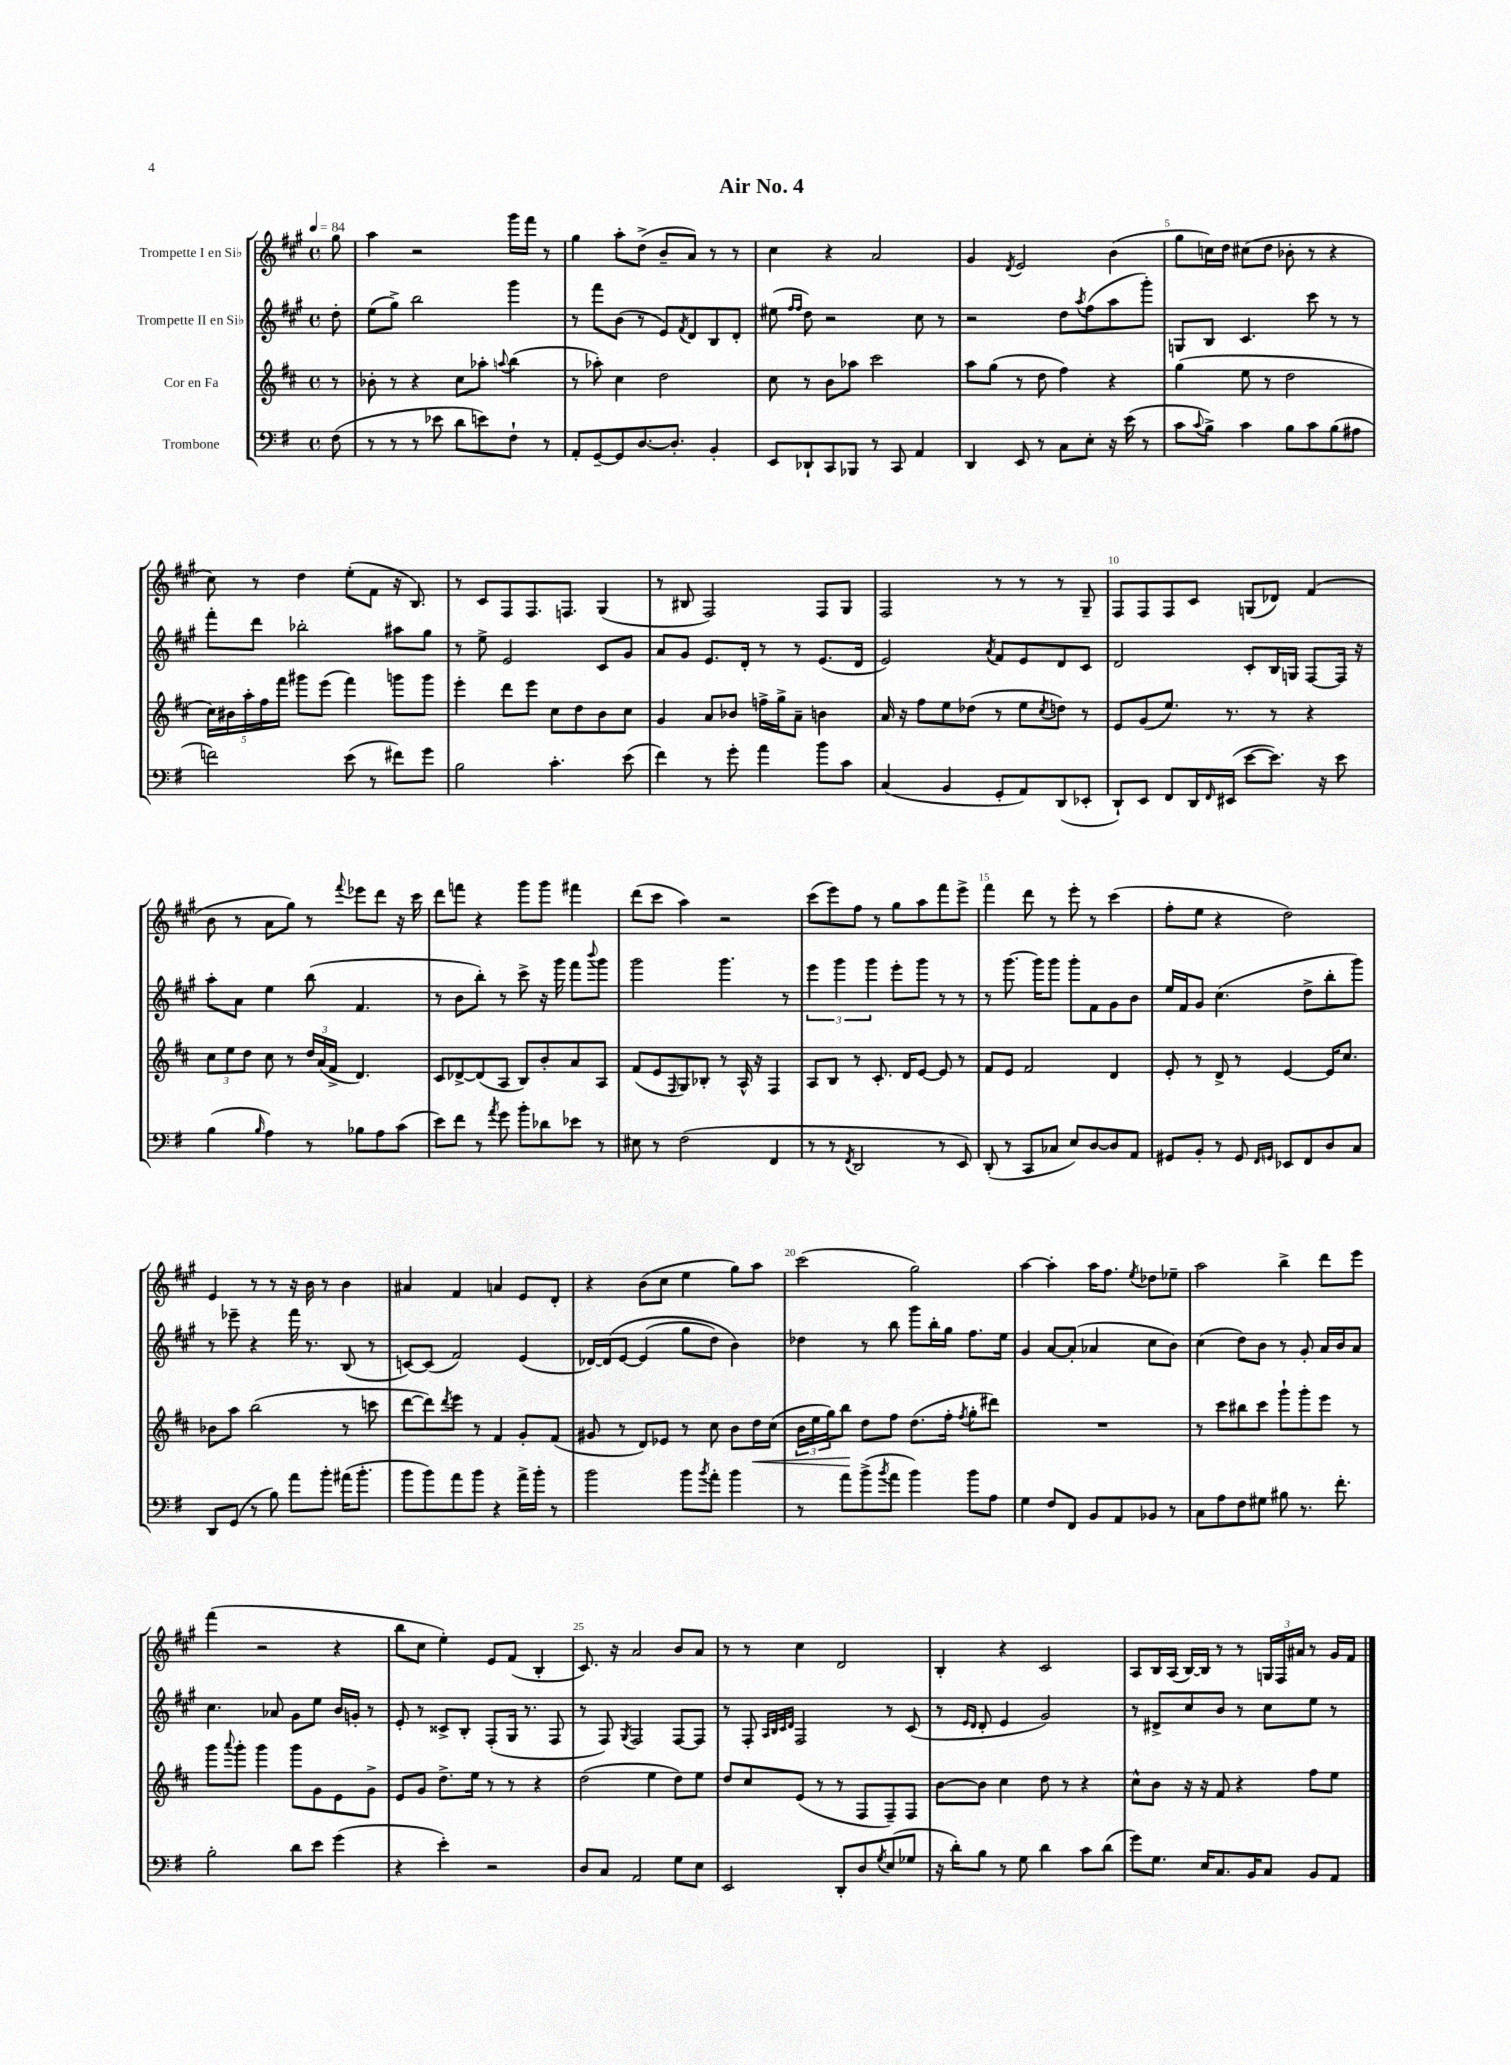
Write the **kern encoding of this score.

**kern	**kern	**kern	**kern
*staff4	*staff3	*staff2	*staff1
*clefF4	*clefG2	*clefG2	*clefG2
*k[f#]	*k[f#c#]	*k[f#c#g#]	*k[f#c#g#]
*M4/4	*M4/4	*M4/4	*M4/4
*met(c)	*met(c)	*met(c)	*met(c)
*MM84	*MM84	*MM84	*MM84
(8F#	8r	8dd'	8gg#
=	=	=	=
8r	8b-'	(8ee	4aa
8r	8r	8gg#^)	.
8r	4r	2bb	2r
8e-	.	.	.
8d	8cc#	.	.
8e)	8aa-'	.	.
.	8qqaa	.	.
8F#`	(4bb	4ggg#	16ggg#
.	.	.	16fff#
8r	.	.	8r
=	=	=	=
8AA'	8r	8r	4gg#
[8GG~	8aa-')	8fff#	.
8GG]	4cc#	(8b	8aa'
[8.D	.	8r	(8dd^
.	2dd	8e)	8b~
8.D']	.	.	.
.	.	8qf#	.
.	.	8d	8a)
4BB'	.	8B	8r
.	.	8d'	8r
=	=	=	=
8EE	8cc#	(8ee#	4cc#
.	.	16qqff#	.
.	.	16qqff#	.
8DD-`	8r	8dd)	.
8CC	8b	2r	4r
8BBB-	8aa-	.	.
8r	2ccc#	.	2a
8CC	.	.	.
4AA	.	8cc#	.
.	.	8r	.
=	=	=	=
4DD	8aa	2r	4g#
.	(8gg	.	.
.	.	.	8qd
8EE	8r	.	2e
8r	8dd	.	.
8C	4ff#)	8dd	.
.	.	8qaa	.
8E'	.	(8ff#	.
16r	4r	8aa	(4b
(16e	.	.	.
8r	.	8ggg#')	.
=	=	=	=
8c	(4gg	8G	8gg#
8qqc	.	.	.
8B^)	.	8B	16cc)
.	.	.	16dd
4c	8ee	4.c#	(8cc#
.	8r	.	8dd
8B	2dd	.	8b-'
8c	.	8ccc#	8r
(8B	.	8r	4r
8A#	.	8r	.
=	=	=	=
2f)	20cc#)	8fff#'	8cc#)
.	20b#	.	.
.	20aa'	.	.
.	.	8ddd	8r
.	20ff#	.	.
.	20fff#	.	.
.	8ggg#	2bb-'	4dd
.	(8eee	.	.
(8e	4fff#)	.	(8ee'
8r	.	.	8f#
8f#)	8ggg	8aa#	16r
.	.	.	8.B)
8g	8ggg	8gg#	.
=	=	=	=
2B	4eee'	8r	8r
.	.	8ee^	8c#
.	8ddd	2e	8F#
.	8eee	.	8.F#
4.c'	8cc#	.	.
.	.	.	8.F
.	8dd	.	.
.	8b	8c#	(4G#
(8e	8cc#	8g#	.
=	=	=	=
4f#)	4g	8a	8r
.	.	8g#	8B#
8r	8a	8.e	2F#)
8g'	8b-	.	.
.	.	16d'	.
4a	16ff^	8r	.
.	16gg^	.	.
.	8a~	8r	.
8b	4b	(8.e	8F#
8c	.	.	8G#
.	.	16d	.
=	=	=	=
(4C	16a	2e)	2F#
.	16r	.	.
.	8ff#	.	.
4BB	8ee	.	.
.	(8dd-	.	.
.	.	8qa	.
8GG'	8r	8f#	8r
8AA)	8ee	8e	8r
.	8qcc#	.	.
(8DD	8dd)	8d	8r
8EE-'	8r	8c#	8G#~
=	=	=	=
8DD`)	8e	2d	8F#
8EE	(8g	.	8F#
8FF#	8.ee)	.	8F#
16DD	.	.	8c#
16qqFF#	.	.	.
(16EE#	8.r	.	.
[8e	.	8c#'	(8G
8.e])	8r	16B	8d-)
.	.	16G	.
.	4r	[8F#	(4f#
16r	.	.	.
8e	.	16F#]	.
.	.	16r	.
=	=	=	=
(4B	12cc#	8aa'	8b
.	12ee	.	.
.	.	8a	8r
.	12dd	.	.
16qqB	.	.	.
4A)	8cc#	4ee	8a
.	8r	.	8gg#)
8r	24dd	(8bb	8r
.	(24a	.	.
.	24f#^	.	.
.	.	.	8qqfff#
8B-	4.d)	4.f#	8eee-
8A	.	.	8ddd
(8c	.	.	16r
.	.	.	16ccc#
=	=	=	=
8e)	8c#	8r	8ddd
8f#	[8d-^	8b	8fff
8r	(8d-]	8bb')	4r
8qa	.	.	.
8g	8A	8r	.
8b'	8B)	8ccc#^	8ggg#
8d-	8b'	16r	8ggg#
.	.	16ggg#	.
8e-	8a	8fff#	4fff#
.	.	8qqbbb	.
8r	8A	8ggg#	.
=	=	=	=
8E#	(8f#	2ggg#	(8ddd
8r	8e	.	8ccc#
.	16qqF#	.	.
(2F#	8G)	.	4aa)
.	8B-'	.	.
.	8r	4.ggg#	2r
.	16A^^	.	.
.	16r	.	.
4FF#	4F#	.	.
.	.	8r	.
=	=	=	=
8r	8A	6eee	(8ccc#
8r	8B	.	8eee)
.	.	6ggg#	.
8qFF#	.	.	.
2DD	8r	.	8ff#
.	.	6ggg#	.
.	8.c#'	.	8r
.	.	8eee'	8gg#
.	16d	.	.
.	[8e	8ggg#	8aa
8r	8e]	8r	8fff#
8EE)	8r	8r	8eee^
=	=	=	=
(8DD'	8f#	8r	4fff#
8r	8e	[8.ggg#	.
8CC	2f#	.	8ddd
.	.	16ggg#]	.
8C-	.	8ggg#	8r
8E)	.	8ggg#'	8eee'
[8D	.	8f#	8r
8D]	4d	8g#	(4ccc#
8AA	.	8b	.
=	=	=	=
8GG#	8e'	16ee	8ff#'
.	.	16f#	.
8BB'	8r	8g#	8ee
8r	8d^	(4.cc#	4r
8GG#	8r	.	.
16qqFF#	.	.	.
16qqGG	.	.	.
8EE-	[4e	.	2dd)
8FF#	.	8dd^	.
8D	16e]	8bb'	.
.	8.cc#	.	.
8C	.	8ggg#)	.
=	=	=	=
8DD	8b-	8r	4e
(8GG	8aa	8eee-~	.
8r	(2bb	4r	8r
8B)	.	.	8r
8a	.	16fff#	16r
.	.	8.r	16b
8b'	.	.	8r
(16a#	8r	(8B	4b
8.b'	.	.	.
.	8ccc	8r	.
=	=	=	=
8b	[8ddd	[8c)	4a#
8b)	8ddd])	(8c]	.
.	8qddd	.	.
8a	8eee	2f#)	4f#
8b	8r	.	.
4r	4f#	.	4a
16a^	8g'	(4e	8e
16b'	.	.	.
8r	(8f#	.	8d'
=	=	=	=
2b	8g#	[16d-)	4r
.	.	&(16d-]	.
.	8r	[8e	.
.	8d)	(4e]	(8b
.	8e-	.	8cc#
8b	8r	8gg#	4ee
8qb	.	.	.
8a'	8cc#	8dd)	.
4b	8b	4b&)	8gg#)
.	16dd	.	8aa
.	(16cc#	.	.
=	=	=	=
8r	24b	4dd-	(2ccc#
.	24ee	.	.
.	24gg)	.	.
8a	8bb	.	.
(8b^	8dd	8r	.
8qb	.	.	.
8a	8ff#	8bb	.
4b)	(8.dd	8ggg#	2gg#)
.	.	16bb'	.
.	16ff#'	16gg#	.
.	8qff#	.	.
8b	8gg'	8.ff#	.
8A	8ddd#)	.	.
.	.	16ee	.
=	=	=	=
4G	1r	4g#	[4aa
8F#	.	[8a	4aa']
8FF#	.	(8a']	.
8BB	.	4a-	16aa
.	.	.	8.ff#
8AA	.	.	.
.	.	.	8qee
8BB-	.	8cc#	8dd-
8r	.	8b)	8ee-~
=	=	=	=
8C	8r	(4cc#	2aa
8A	8ccc#	.	.
8F#	8bb#	8dd)	.
8G#	8ccc#	8b	.
8B#	8ggg`	8r	4bb^
8.r	8ggg'	8g#'	.
.	8eee	16a	8ddd
8.f#'	.	16b	.
.	8r	8a	8eee
=	=	=	=
2B'	8ggg	4.cc#	(4fff#
.	8qqaaa	.	.
.	8ggg'	.	.
.	4ggg	.	2r
.	.	8a-	.
8d	8ggg	8g#	.
8e	8g	8ee	.
(4g	8e	16b	4r
.	.	16g'	.
.	8g^	8r	.
=	=	=	=
4r	8e	8e'	8bb
.	8g	8r	8cc#
4e')	8.dd^	8c##^	4ee')
.	.	8B'	.
.	16ee	.	.
2r	8r	(8F#'	8e
.	8r	16G#	(8f#
.	.	8.r	.
.	4r	.	4B'
.	.	8F#	.
=	=	=	=
8D	(2dd	8r	8.c#)
8C	.	8F#)	.
.	.	.	16r
.	.	8qG#	.
2AA	.	2F#	2a
.	4ee	.	.
8G	8dd)	[8F#	8b
8E	8ee	8F#]	8a
=	=	=	=
2EE	8dd	8r	8r
.	8cc#	8F#'	8r
.	.	32qqA	.
.	.	32qqB	.
.	.	32qqc#	.
.	.	32qqd	.
.	(8e	2F#	4cc#
.	8r	.	.
8DD'	8r	.	2d
8D	8F#	.	.
8qG	.	.	.
(8E	8F#~)	8r	.
8G-	8F#	(8c#	.
=	=	=	=
16r	[8b	8r	4B'
16d')	.	.	.
.	.	16qqe	.
.	.	16qqd	.
8B	8b]	8d'	.
8r	4cc#	4e	4r
8G	.	.	.
4d	8dd	2g#)	2c#
.	8r	.	.
8c	4r	.	.
(8d	.	.	.
=	=	=	=
8g)	8cc#^^	8r	8A
8.G	8b	8d#^	16B
.	.	.	(16A
.	16r	8cc#	[16B)
16E	16r	.	16B]
8.C	8f#	8b	8r
.	4r	8r	8r
16BB	.	.	.
8C	.	8cc#	24G
.	.	.	24F#
.	.	.	24a#
8BB	8ff#	8ee	8r
8AA	8ee	8r	16g#
.	.	.	16f#
==	==	==	==
*-	*-	*-	*-
